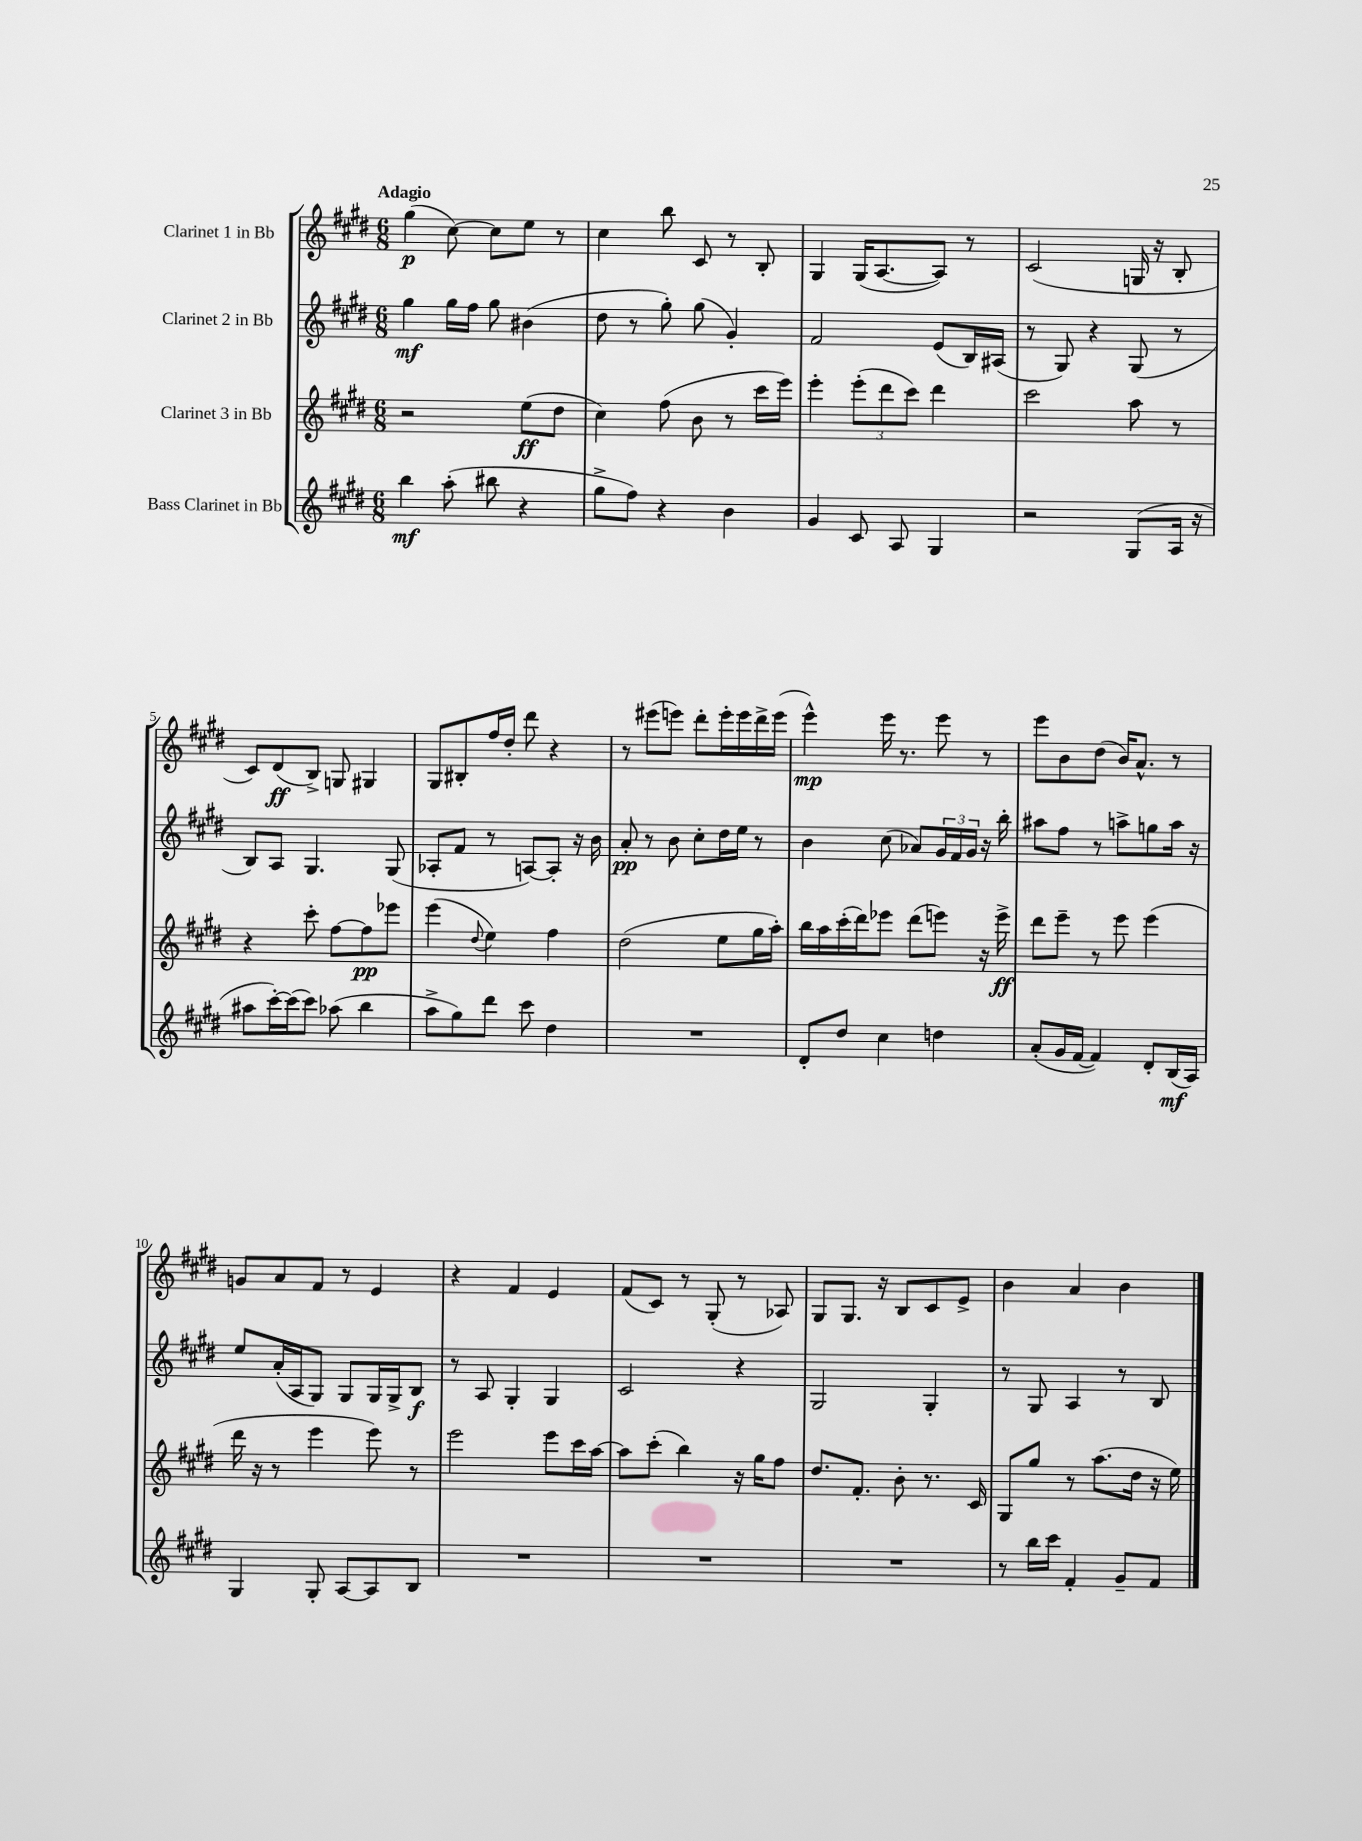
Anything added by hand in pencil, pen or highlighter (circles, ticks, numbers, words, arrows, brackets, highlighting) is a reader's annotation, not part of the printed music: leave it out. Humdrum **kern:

**kern	**kern	**kern	**kern
*staff4	*staff3	*staff2	*staff1
*clefG2	*clefG2	*clefG2	*clefG2
*k[f#c#g#d#]	*k[f#c#g#d#]	*k[f#c#g#d#]	*k[f#c#g#d#]
*M6/8	*M6/8	*M6/8	*M6/8
4bb\	2r	4gg#\	(4gg#\
(8aa'\	.	16gg#\LL	[8cc#\)
.	.	16ff#\JJ	.
8bb#\	.	8gg#\	8cc#\]L
4r	(8ee\L	(4b#\	8ee\J
.	8dd#\J	.	8r
=	=	=	=
8gg#^\L	4cc#\)	8dd#\	4cc#\
8ff#\J)	.	8r	.
4r	(8ff#\	8gg#'\)	8bb\
.	8b\	(8gg#\	8c#/
4b\	8r	4g#'/)	8r
.	16ccc#\LL	.	8B'/
.	16eee\JJ)	.	.
=	=	=	=
4g#/	4eee'\	2f#/	4G#/
8c#/	(12eee'\L	.	(16G#/LK
.	.	.	[8.A/
.	12ddd#\	.	.
8A/	.	.	.
.	12ccc#\J)	.	.
4G#/	4ddd#\	(8e/L	8A/]J)
.	.	16B/L)	8r
.	.	(16A#/JJ	.
=	=	=	=
2r	2ccc#\	8r	(2c#/
.	.	8G#/)	.
.	.	4r	.
(8G#/L	8aa\	(8G#/	16G/
.	.	.	16r
16A/Jk	8r	8r	8B'/
16r	.	.	.
=	=	=	=
8aa#\L	4r	8B/L)	8c#/L)
[16ccc#'\L)	.	8A/J	(8d#/
(16ccc#\]J	.	.	.
8ccc#\J)	8ccc#'\	4.G#/	8B^/J)
(8aa-\	[8ff#\L	.	8G/
4bb\	8ff#\]	.	4G#/
.	8eee-\J	(8G#/	.
=	=	=	=
8aa^\L	(4eee\	8A-'/L	8G#/L
8gg#\)	.	8f#/J	8B#'/
.	8qqdd#/	.	.
8ddd#\J	4ee\)	8r	16ff#/L
.	.	.	16dd#'/JJ
8ccc#\	.	[8A/L)	8ddd#\
4dd#\	4ff#\	8A'/]J	4r
.	.	16r	.
.	.	16b\	.
=	=	=	=
2.r	(2dd#\	8a'/	8r
.	.	8r	(8eee#\L
.	.	8b\	8eee\J)
.	.	8cc#'\L	8ddd#'\L
.	8ee\L	16dd#\L	16eee'\L
.	.	16ee\JJ	16eee\
.	16gg#\L	8r	16ddd#^\
.	16aa'\JJ)	.	(16eee\JJ
=	=	=	=
8d#'/L	16bb\LL	4b\	4eee^^\)
.	16aa\	.	.
8dd#/J	(16ccc#'\	.	.
.	16ddd#\J)	.	.
4cc#\	8eee-\J	(8cc#\	16eee\
.	.	.	8.r
.	(8ddd#\L	8a-/L)	.
4dd\	8eee\J)	24g#/L	8eee\
.	.	24f#/	.
.	.	24g#/JJ	.
.	16r	16r	8r
.	16eee^\	16bb'\	.
=	=	=	=
(8a'/L	8ddd#\L	8aa#\L	8eee\L
16g#/L	8eee~\J	8ff#\J	8b\
[16f#/JJ	.	.	.
4f#/])	8r	8r	(8dd#\J
.	8eee\	8aa^\L	16b/LK)
.	.	.	8.a^^/J
8d#'/L	(4eee\	8gg\	.
(16B/L	.	16aa\Jk	8r
16A/JJ)	.	16r	.
=	=	=	=
4G#/	16ddd#\	8ee/L	8g/L
.	16r	.	.
.	8r	(16a'/L	8a/
.	.	16A/J	.
8G#'/	4eee\	8G#/J)	8f#/J
[8A/L	.	8G#/L	8r
8A/]	8eee\)	16G#/L	4e/
.	.	16G#^/J	.
8B/J	8r	8B/J	.
=	=	=	=
2.r	2eee\	8r	4r
.	.	8A/	.
.	.	4G#'/	4f#/
.	8eee\L	4G#/	4e/
.	16ccc#\L	.	.
.	[16aa\JJ	.	.
=	=	=	=
2.r	8aa\]L	2c#/	(8f#/L
.	(8ccc#'\J	.	8c#/J)
.	4bb\)	.	8r
.	.	.	(8G#'/
.	16r	4r	8r
.	16gg#\LK	.	.
.	8ff#\J	.	8A-/)
=	=	=	=
2.r	8.dd#/L	2G#/	8G#/L
.	.	.	8.G#/J
.	8.f#'/J	.	.
.	.	.	16r
.	8b'\	.	8B/L
.	8.r	4G#'/	8c#/
.	.	.	8e^/J
.	16c#/	.	.
=	=	=	=
8r	8G#/L	8r	4b\
16bb\LL	8gg#/J	8G#/	.
16ccc#\JJ	.	.	.
4f#'/	8r	4A/	4a/
.	(8.aa\L	.	.
8g#~/L	.	8r	4b\
.	16dd#\Jk	.	.
8f#/J	16r	8B/	.
.	16ee\)	.	.
==	==	==	==
*-	*-	*-	*-
